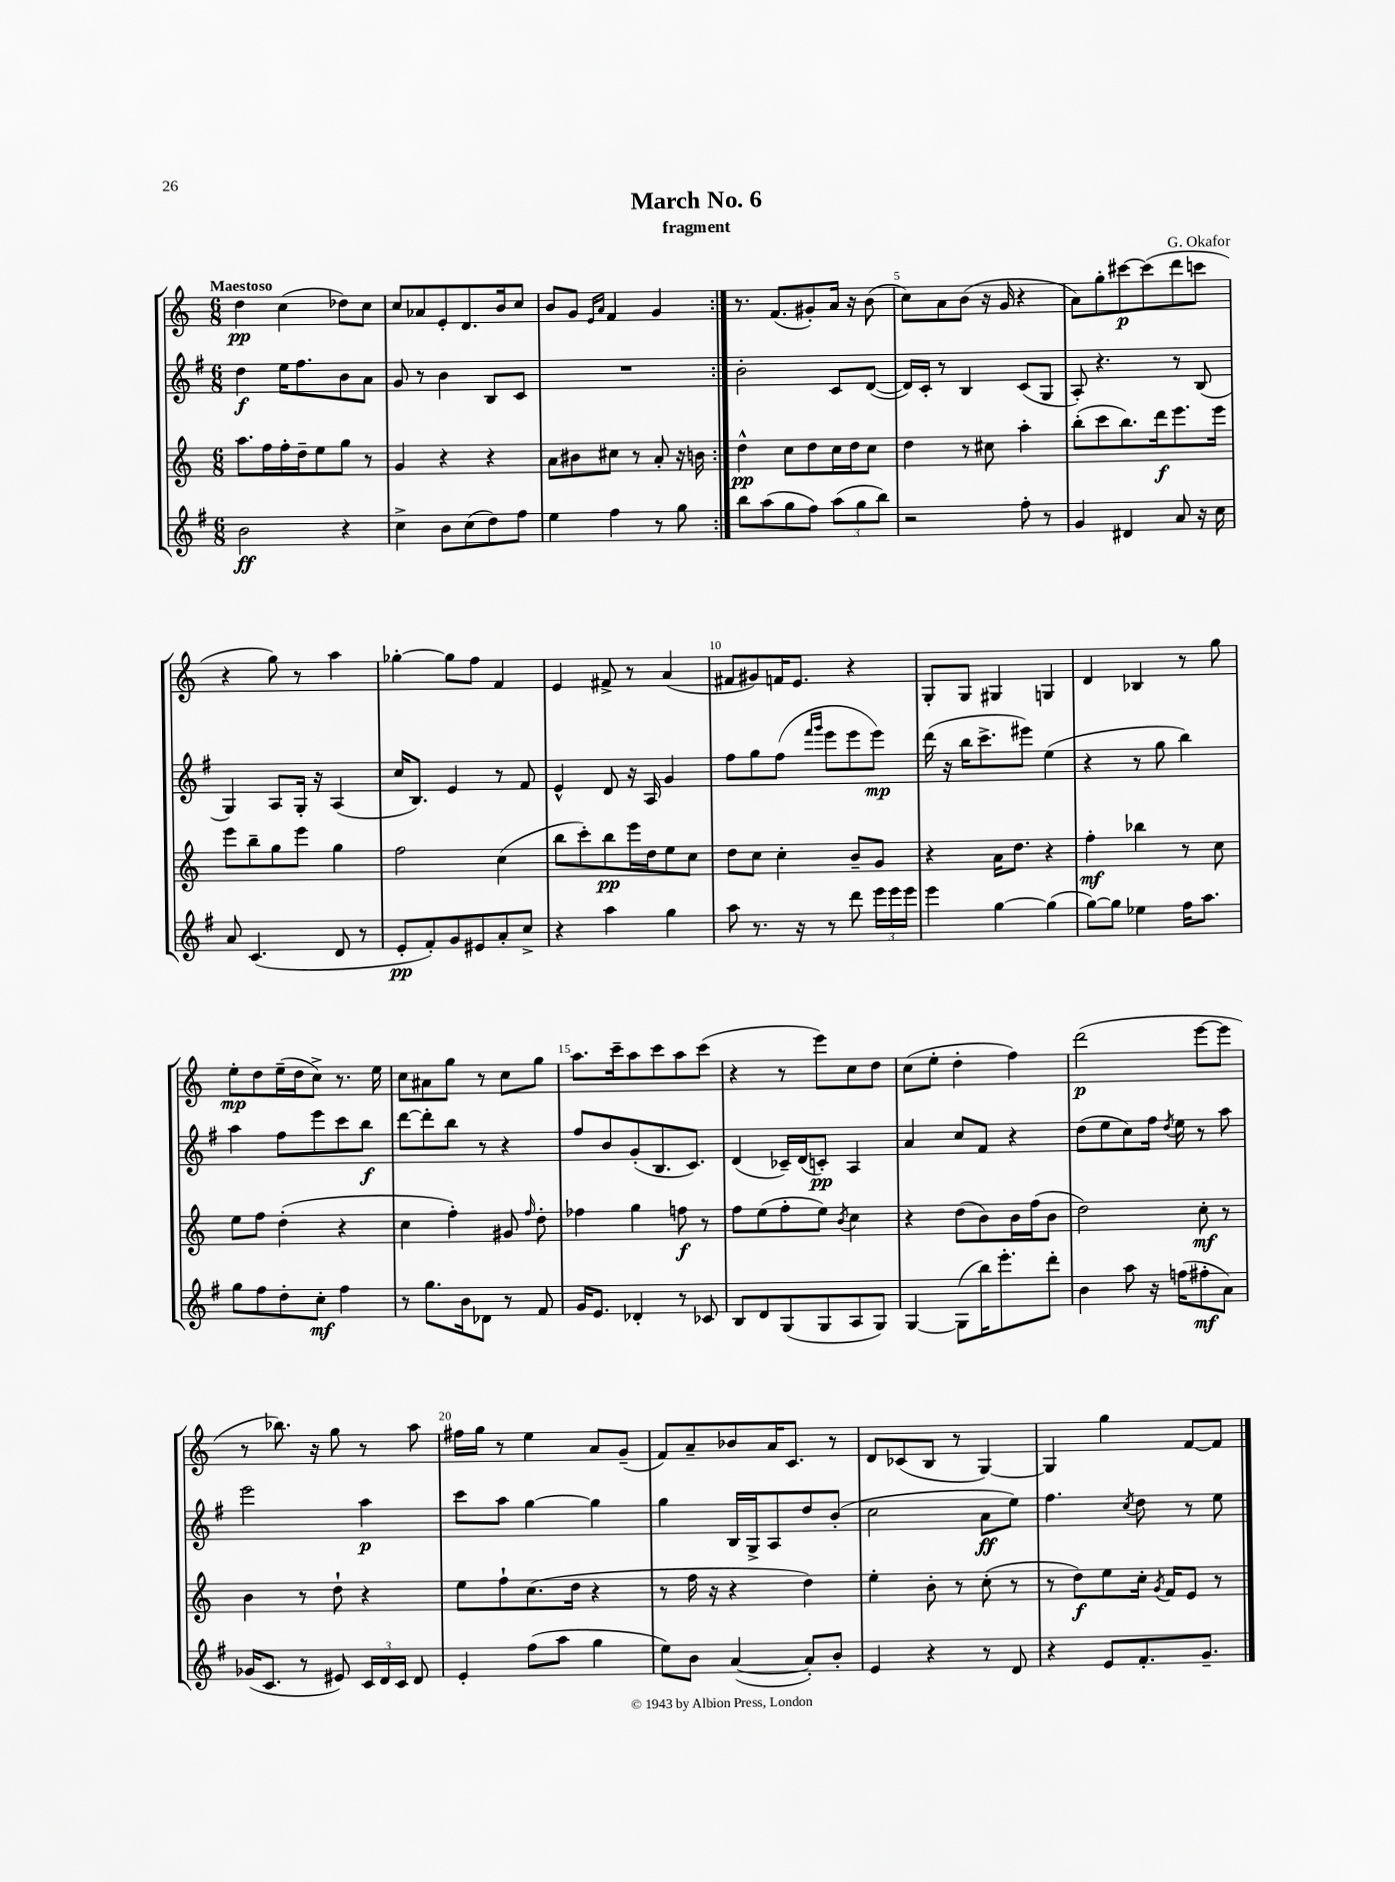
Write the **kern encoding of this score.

**kern	**kern	**kern	**kern
*staff4	*staff3	*staff2	*staff1
*clefG2	*clefG2	*clefG2	*clefG2
*k[f#]	*k[]	*k[f#]	*k[]
*M6/8	*M6/8	*M6/8	*M6/8
2b	8.aa	4dd	4dd
.	16ff	.	.
.	16ff'	16ee	(4cc
.	16dd~	8.ff#	.
.	8ee	.	.
4r	8gg	8b	8dd-)
.	8r	8a	8cc
=	=	=	=
4cc^	4g	8g	8cc
.	.	8r	8a-
8b	4r	4b	8e'
(8cc	.	.	8.d
8dd)	4r	8B	.
.	.	.	16b
8ff#	.	8c	8cc
=	=	=	=
4ee	8a	2.r	8b
.	8b#	.	8g
.	.	.	16qqe
.	.	.	16qqa
4ff#	8cc#	.	4f
.	8r	.	.
8r	8a'	.	4g
8gg	16r	.	.
.	16b	.	.
=:|!	=:|!	=:|!	=:|!
8bb	4dd^^	2b'	8.r
(8aa	.	.	.
.	.	.	(8.f
8gg	8cc	.	.
8ff#)	8dd	.	8g#')
(12aa	16cc	8c	16a
.	16dd	.	16r
12gg	.	.	.
.	8cc	([8d	(8b
12bb)	.	.	.
=	=	=	=
2r	4dd	16d])	8cc)
.	.	16c'	.
.	.	8r	8a
.	8r	4B	(8b
.	8cc#	.	16r
.	.	.	16g
8ff#'	4aa'	(8c	4r
8r	.	8G	.
=	=	=	=
4g	(8bb'	8A')	8a)
.	8ccc	4.r	8gg'
4d#	8.bb)	.	[8ccc#
.	.	.	(8ccc#]
.	16ddd	.	.
8a	8.eee	8r	8ddd
16r	.	(8B	8ccc
16cc	16eee	.	.
=	=	=	=
8a	8eee	4G)	4r
(4.c	8bb~	.	.
.	8gg	8A	8gg)
.	8eee	16G'	8r
.	.	16r	.
8d	4gg	(4A	4aa
8r	.	.	.
=	=	=	=
8e'	2ff	16cc	[4gg-'
.	.	8.B)	.
8f#')	.	.	.
8g	.	4e	8gg-]
8e#	.	.	8ff
8a'	(4cc	8r	4f
8cc^	.	8f#	.
=	=	=	=
4r	8bb	4e^^	4e
.	8ccc')	.	.
4aa	8bb	8d	8f#^
.	16eee	16r	8r
.	16dd	16A	.
4gg	8ee	4g	(4a
.	8cc	.	.
=	=	=	=
8aa	8dd	8ff#	8f#
8.r	8cc	8gg	8g#)
.	4cc'	(8ff#	16f
16r	.	.	8.e
.	.	16qqfff#	.
.	.	16qqggg	.
8r	.	8eee	.
8ddd	8b~	8eee	4r
24eee	8g	8eee)	.
24eee	.	.	.
24eee	.	.	.
=	=	=	=
4eee	4r	(16ddd	8G'
.	.	16r	.
.	.	16bb	8G
.	.	8.ccc^	.
[4gg	16a	.	4G#
.	8.dd	.	.
.	.	8eee#)	.
(4gg]	4r	(4ee	4G
=	=	=	=
[8gg)	4ff'	4r	4d
8gg]	.	.	.
4ee-	4bb-	8r	4B-
.	.	8gg	.
16ff#	8r	4bb)	8r
8.aa	.	.	.
.	8cc	.	8gg
=	=	=	=
8gg	8ee	4aa	8ee'
8ff#	8ff	.	8dd
8dd'	(4dd'	8ff#	(16ee~
.	.	.	16dd
8cc'	.	8eee	8cc^)
4ff#	4r	8ccc	8.r
.	.	8bb	.
.	.	.	16ee
=	=	=	=
8r	4cc	[8ddd	8cc
8.gg	.	8ddd']	8a#
.	4ff')	8bb	8gg
16b	.	.	.
8d-	.	8r	8r
8r	8g#	4r	8cc
.	16qqff	.	.
8f#	8dd'	.	8gg
=	=	=	=
16g	4ff-	8ff#	8.aa
8.e	.	.	.
.	.	8b	.
.	.	.	16ccc~
4d-'	4gg	(8g'	8aa
.	.	8.B	8ccc
8r	8ff	.	8aa
.	.	8.c)	.
8c-	8r	.	(8ccc
=	=	=	=
8B	8ff	(4d	4r
8d	(8ee	.	.
(8G	8ff'	16c-~)	8r
.	.	(16d	.
8G	8ee)	8c')	8eee)
.	8qb	.	.
8A	4cc	4A	8cc
8G)	.	.	8dd
=	=	=	=
[4G	4r	4a	(8cc
.	.	.	8ee'
(8G]	(8dd	8cc	4dd'
16bb)	8b)	8f#	.
8.eee'	.	.	.
.	16b	4r	4ff)
.	(16ff	.	.
8ddd'	8b	.	.
=	=	=	=
4b	2dd)	(8dd	(2ddd
.	.	8ee	.
8aa	.	8cc)	.
16r	.	16ff#	.
.	.	8qdd	.
(16ff	.	16ee	.
8ff#'	8cc'	8r	[8eee
8a)	8r	8aa	8eee]
=	=	=	=
(16g-	4b	2eee	8r
8.c	.	.	.
.	.	.	8.bb-)
8r	8r	.	.
.	.	.	16r
8e#)	8dd`	.	8gg
24c	4r	4aa	8r
24d	.	.	.
24c	.	.	.
8d	.	.	8aa
=	=	=	=
4e'	8ee	8ccc	16ff#
.	.	.	16gg
.	8ff`	8aa	8r
(8ff#	(8.cc	[4gg	4ee
8aa	.	.	.
.	16dd	.	.
4gg	4r	4gg]	8a
.	.	.	(8g~
=	=	=	=
8ee)	8r	4gg	8f)
8b	16ff	.	8a~
.	16r	.	.
([4a	4r	16B	8b-
.	.	16G^	.
.	.	8A	16a
.	.	.	8.c
8a'])	4dd)	8dd	.
8b'	.	(8b'	8r
=	=	=	=
4e	4ee'	2cc	8d
.	.	.	(8c-
4r	8b'	.	8B
.	8r	.	8r
8r	(8cc'	8a	[4G)
8d	8r	8ee)	.
=	=	=	=
4r	8r	4.ff#	4G]
.	8dd)	.	.
8e	8ee	.	4gg
.	.	8qcc	.
8.f#'	16cc'	8dd	.
.	8qg	.	.
.	16f	.	.
.	8e	8r	[8f
8.g~	.	.	.
.	8r	8ee	8f]
==	==	==	==
*-	*-	*-	*-
